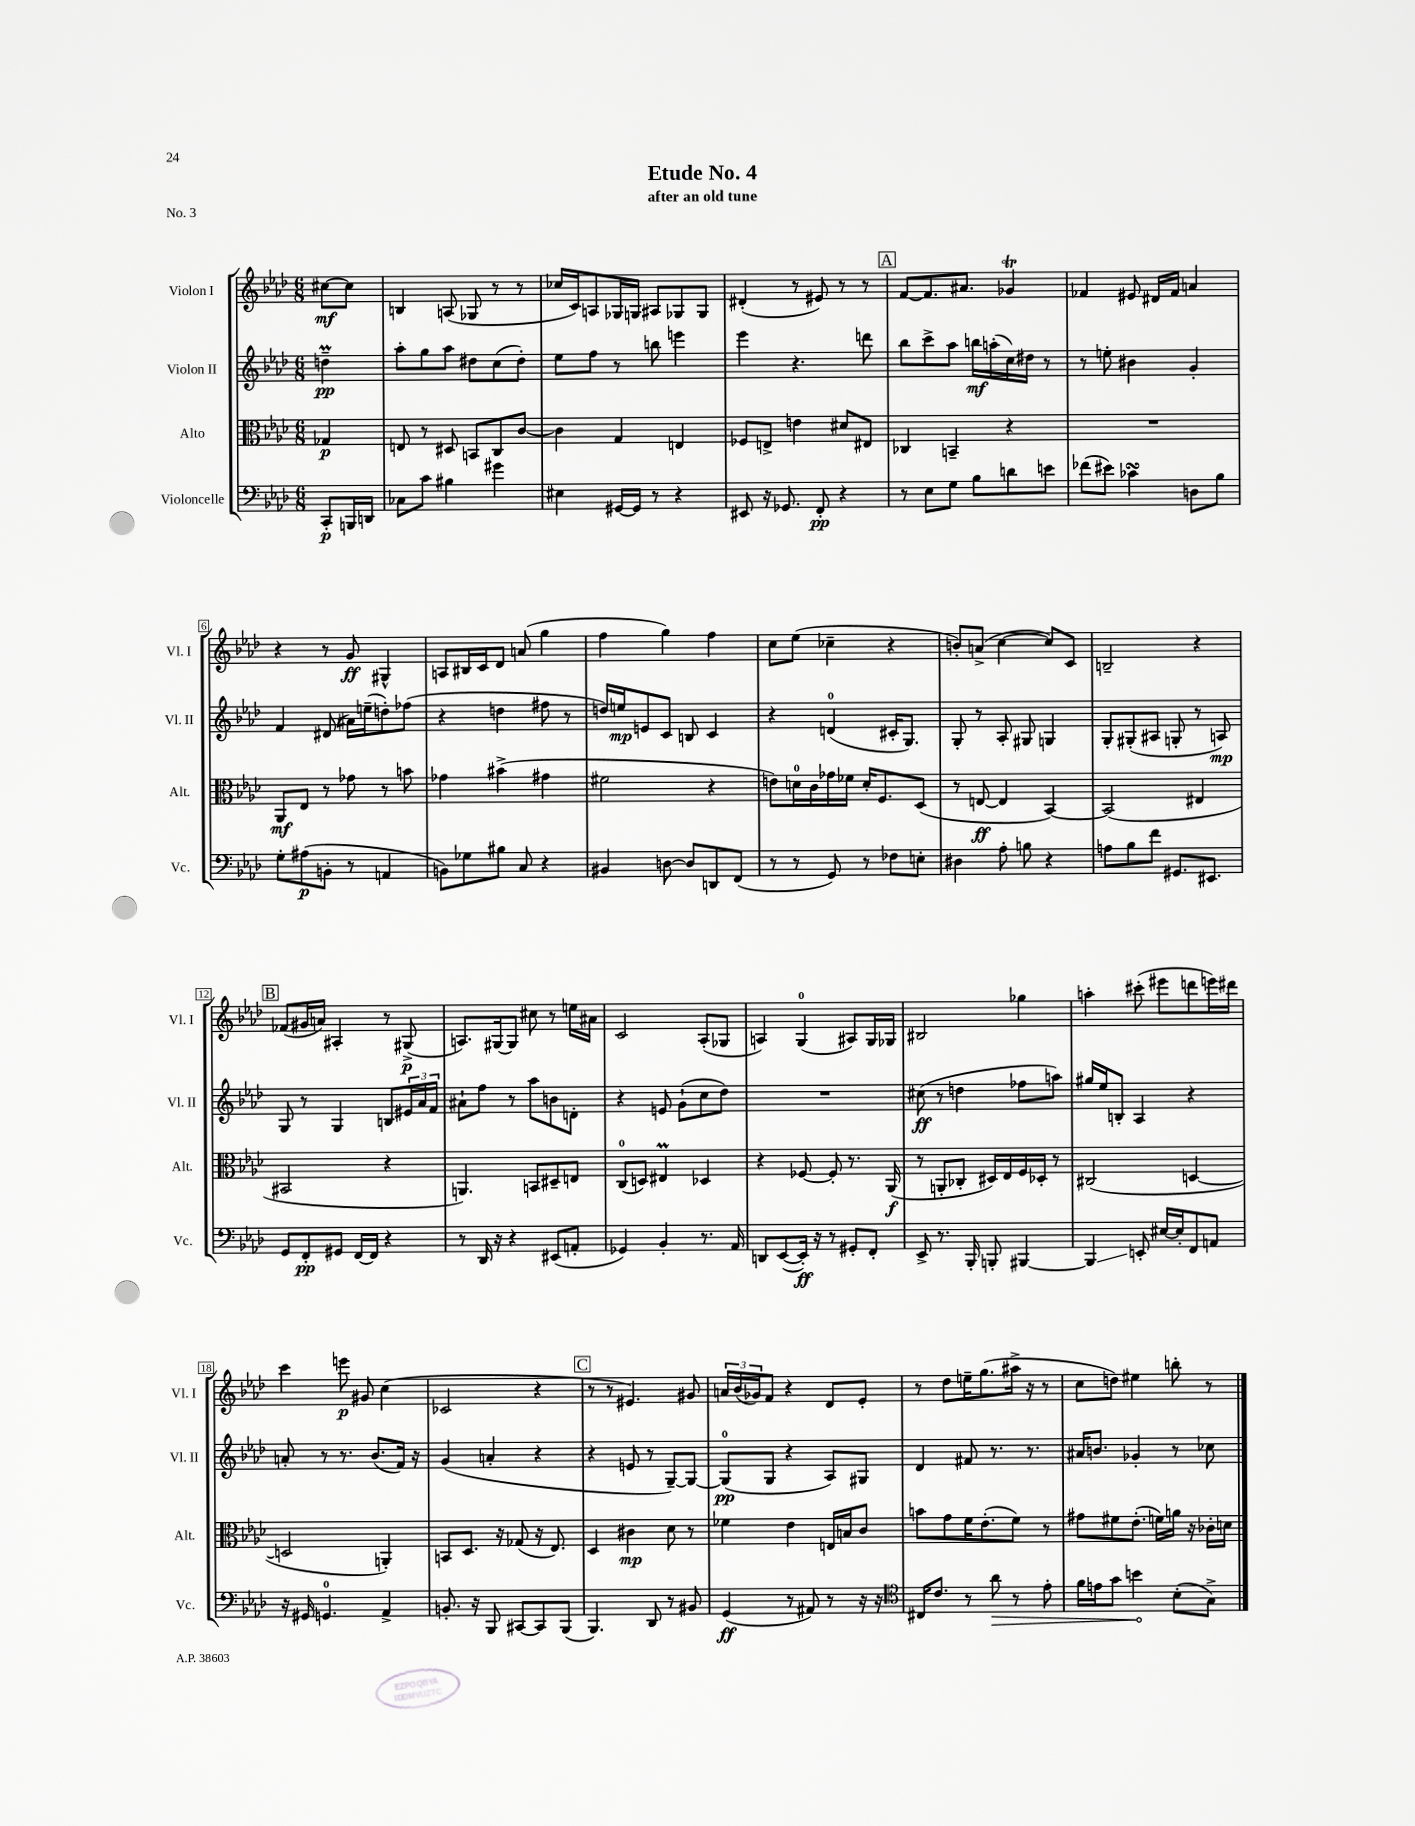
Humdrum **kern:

**kern	**kern	**kern	**kern
*staff4	*staff3	*staff2	*staff1
*clefF4	*clefC3	*clefG2	*clefG2
*k[b-e-a-d-]	*k[b-e-a-d-]	*k[b-e-a-d-]	*k[b-e-a-d-]
*M6/8	*M6/8	*M6/8	*M6/8
8CC'	4G-	4dd~	[8cc#
16BBB	.	.	8cc#]
16DD	.	.	.
=	=	=	=
8C-	8E	8aa-'	4B
8c	8r	8gg	.
4B#	8D#	8aa-	(8A
.	8BB	8dd#	8G-
4g#	8C	(8cc	8r
.	[8c	8dd#')	8r
=	=	=	=
4E#	4c]	8ee-	16cc-
.	.	.	16c)
.	.	8ff	8A
[16GG#	4G	8r	16G-
16GG#]	.	.	16G
8r	.	8bb	8A#
4r	4E	4eee	8G-
.	.	.	8G-
=	=	=	=
8EE#	8F-	4eee-	(4d#'
16r	8E^	.	.
8.GG-	.	.	.
.	4e	4.r	8r
8FF'	.	.	8e#)
4r	8d#	.	8r
.	8E#	8ddd	8r
=	=	=	=
8r	4C-	8bb-	[8f
8E-	.	8ccc^	8.f]
8G	4BB~	8aa-	.
.	.	.	8.a#
8B-	.	16bb	.
.	.	(16aa'	.
8d	4r	16cc)	4g-
.	.	16dd#	.
8e	.	8r	.
=	=	=	=
(8f-	2.r	8r	4f-
8e#)	.	8ee'	.
4c-	.	4b#	8e#
.	.	.	16d#
.	.	.	16f-
8D	.	4g'	4a
8B-	.	.	.
=	=	=	=
8G'	8AA-	4f	4r
(8A#	8E-	.	.
8BB'	8r	(8d#	8r
8r	8g-	16a#)	8g
.	.	(16ee~	.
4AA	8r	8dd')	4G#^^
.	8b	(8ff-	.
=	=	=	=
8BB)	4g-	4r	8A
8G-	.	.	16B#
.	.	.	16c
8B#	(4b#^	4dd	8d-
8C	.	.	(8a
4r	4g#	8ff#	4gg
.	.	8r	.
=	=	=	=
4BB#	2f#	16dd)	4ff
.	.	16ee	.
.	.	8e	.
[8D	.	8c	4gg)
8D]	.	8B	.
8DD	4r	4c	4ff
(8FF	.	.	.
=	=	=	=
8r	8e)	4r	8cc
8r	16d	.	(8ee-
.	16c	.	.
8GG)	16g-	(4d	4cc-~
.	16f-	.	.
8r	16d'	.	.
.	8.F	.	.
8F-	.	16c#'	4r
.	.	8.G)	.
8E'	(8D-	.	.
=	=	=	=
4D#	8r	8G'	8b')
.	[8E	8r	(8a^
8A-'	4E]	8A-'	[4cc
8B	.	8G#	.
4r	[4BB-)	4G	8cc])
.	.	.	8c
=	=	=	=
8A	(2BB-]	8G'	2B~
8B-	.	(8G#'	.
8f	.	8A#	.
8.GG#	.	8G'	.
.	4E#	8r	4r
8.EE#	.	.	.
.	.	8A)	.
=	=	=	=
8GG	2BB#	8G	(8f-
8FF'	.	8r	16g#
.	.	.	16a)
8GG#	.	4G	4A#'
[16FF	.	.	.
16FF]	.	.	.
4r	4r	8B	8r
.	.	24e#	(8G#^
.	.	24a-	.
.	.	24f	.
=	=	=	=
8r	4.AA)	8a#`	8.A)
16DD-	.	8ff	.
16r	.	.	[16G#
4r	.	8r	8G#]
.	8BB	8aa-	8cc#
(8EE#	8D#~	8b	8r
8AA'	8E	8d'	16ee
.	.	.	16a#
=	=	=	=
4GG-)	(8C	4r	2c
.	8D)	.	.
4BB-'	4E#	8e	.
.	.	(8g`	.
8.r	4D-	8cc	(8A-'
.	.	8dd-)	8G-
16AA-	.	.	.
=	=	=	=
8DD	4r	2.r	4A)
([8EE-	.	.	.
16EE-'])	[8F-	.	(4G
16r	.	.	.
8r	8F-']	.	.
8GG#'	8.r	.	8A#)
8FF'	.	.	16G
.	(16AA-	.	16G-
=	=	=	=
8EE-^	8r	(8cc#	2B#
8.r	8AA'	8r	.
.	8C-'	4dd	.
16BBB-'	.	.	.
8BBB'	16D#)	.	.
.	16E-	.	.
[4BBB#	16F	8ff-	4gg-
.	16D-'	.	.
.	8r	8aa)	.
=	=	=	=
4BBB#]	(2C#	16gg#	4aa'
.	.	16ee-	.
.	.	8B'	.
8EE'	.	4A-	(8ccc#'
[16E#	.	.	8eee#
16E#']	.	.	.
8FF	[4D	4r	8ddd
8AA	.	.	16eee)
.	.	.	16ddd#
=	=	=	=
16r	2D]	8a'	4ccc
16GG#	.	.	.
4.GG	.	8r	.
.	.	8.r	8eee
.	.	.	8g#
.	.	(8.b-	.
4AA-^	4AA')	.	(4cc
.	.	16f)	.
.	.	16r	.
=	=	=	=
8.BB'	8BB	(4g	2c-
.	8.D-	.	.
16r	.	.	.
8BBB-	.	4a'	.
.	16r	.	.
[8CC#	(8G-	.	.
8CC#]	16r	4r	4r
.	8.E-)	.	.
(8BBB-	.	.	.
=	=	=	=
4.BBB-)	4D-	4r	8r
.	.	.	8r
.	4c#	8e	4.e#)
8DD-	.	8r	.
8r	8d-	[8G~)	.
8BB#	8r	8G_	8g#
=	=	=	=
(4GG	4f-	(8G]	24a
.	.	.	(24b-
.	.	.	24g-)
.	.	8G	8f
8r	4e-	4r	4r
8AA#)	.	.	.
8r	16E	8A-)	8d-
.	16B	.	.
16r	8c	8G#	8e-'
16r	.	.	.
=	=	=	=
*clefC4	*	*	*
16C#	8b	4d-	8r
8.c	.	.	.
.	8g	.	8dd-
8r	16f	8f#	16ee~
.	(8.e-'	.	(8.gg
8a-	.	8.r	.
8r	8f)	.	16aa#^
.	.	8.r	16r
8e-'	8r	.	8r
=	=	=	=
16f	8g#	16a#	8cc
16e	.	8.b	.
8g	8f#	.	8dd)
4b	(8.e-'	4g-'	4ee#
.	16f)	.	.
(8B-'	16a	8r	8bb'
.	16r	.	.
8G^)	16c-'	8cc-	8r
.	16d	.	.
==	==	==	==
*-	*-	*-	*-
